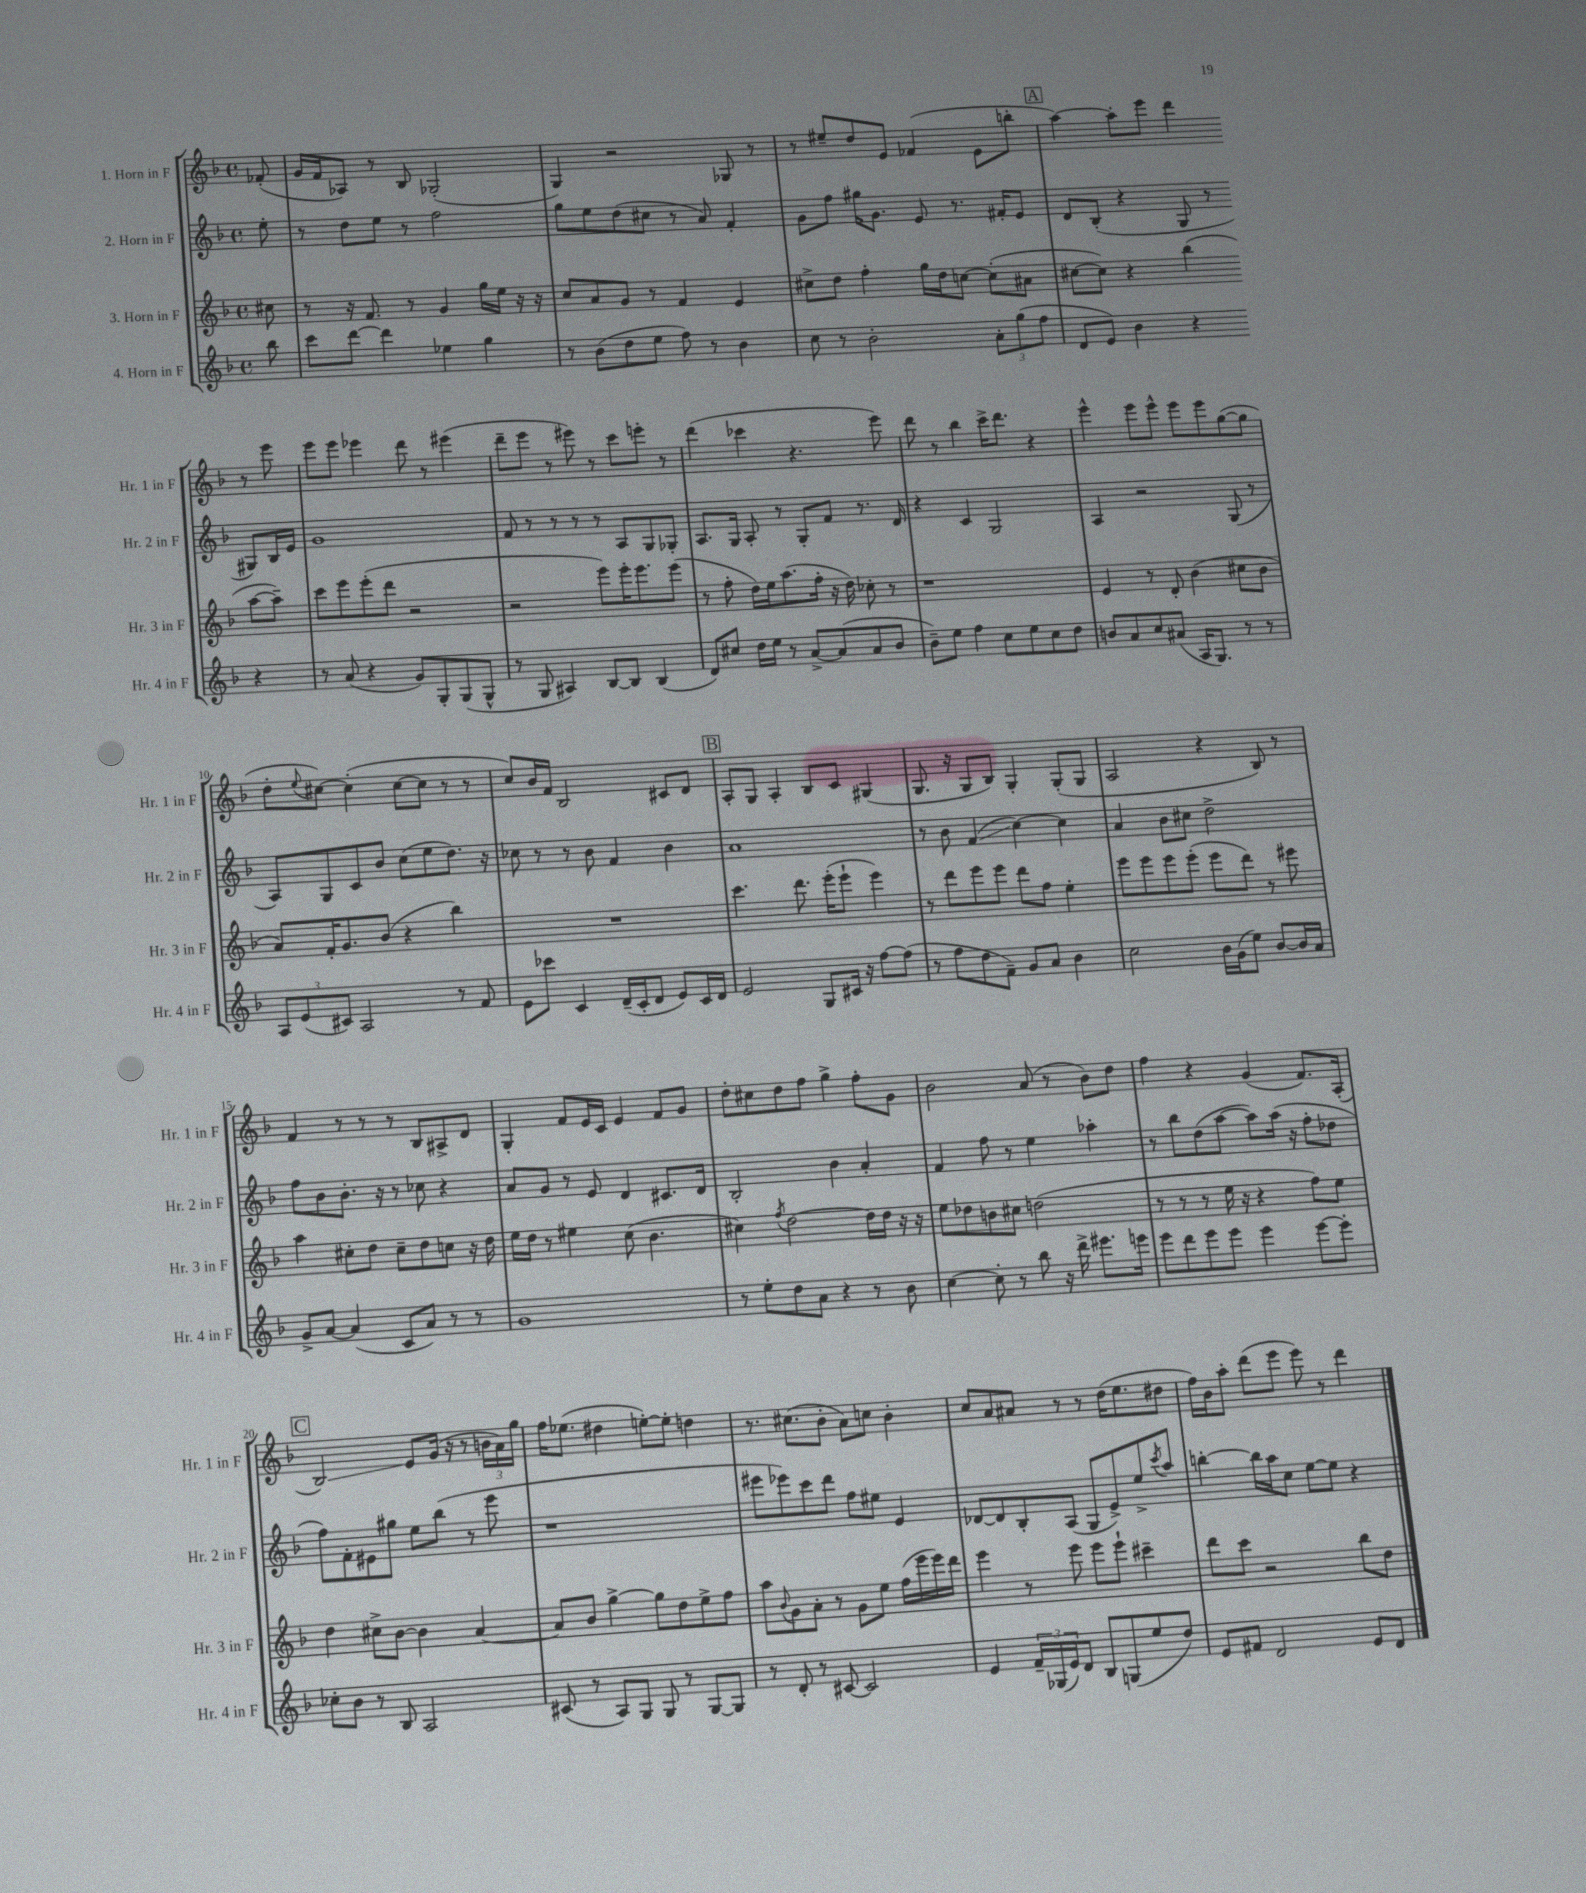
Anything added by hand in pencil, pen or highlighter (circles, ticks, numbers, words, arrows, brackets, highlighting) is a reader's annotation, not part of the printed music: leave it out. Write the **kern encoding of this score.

**kern	**kern	**kern	**kern
*staff4	*staff3	*staff2	*staff1
*clefG2	*clefG2	*clefG2	*clefG2
*k[b-]	*k[b-]	*k[b-]	*k[b-]
*M4/4	*M4/4	*M4/4	*M4/4
*met(c)	*met(c)	*met(c)	*met(c)
8bb-	8cc#	8ee'	(8f-'
=	=	=	=
8ccc	8r	8r	16g
.	.	.	16f
[8ddd	16r	8dd	8A-)
.	8.f	.	.
4ddd]	.	8ee	8r
.	8r	8r	8B-
4ee-	4g	2ff	(2G-'
4gg	16gg	.	.
.	16ee	.	.
.	16r	.	.
.	16r	.	.
=	=	=	=
8r	8cc	8gg	4G)
(8b-	8a	8ee	.
8dd	8g	(8dd	2r
8ee	8r	8cc#	.
8ff)	4f	8r	.
8r	.	8a)	.
4b-	4e	4f'	8G-
.	.	.	8r
=	=	=	=
8cc	8cc#^	8g	8r
8r	8dd	8ff	8ee#~
2b-'	4ff'	16gg#	8dd
.	.	8.g	.
.	.	.	8e
.	16gg	8e	(4f-
.	16dd	.	.
.	[8cc	8.r	.
12a'	(8cc']	.	8e
.	.	16f#'	.
(12gg	.	.	.
.	8a#	8e	8bb'
12ff	.	.	.
=	=	=	=
8d	[8cc#	8d	[4aa)
8e)	8cc#])	(8B-'	.
4b-	4r	4r	8aa']
.	.	.	8eee
4r	(4bb-	8G	4ddd
.	.	8r	.
4r	[8aa	8G#)	8r
.	8aa~])	16B-	8eee
.	.	16e	.
=	=	=	=
8r	8ccc	1g	8eee
(8a	8eee	.	8eee
4r	(8eee'	.	4eee-
.	8ddd	.	.
8g)	2r	.	8ddd
8G'	.	.	8r
(8G	.	.	(4eee#
8G^^	.	.	.
=	=	=	=
8r	2r	8f	8ddd~
8G	.	8r	8eee
4A#)	.	8r	8r
.	.	8r	8eee#)
[8B-	8eee)	8r	8r
8B-]	16eee'	8A	8ccc
.	8.eee	.	.
(4B-	.	8G	8eee'
.	(8eee	8G-'	8r
=	=	=	=
8d)	8r	8.A	(4ddd
8cc#	8ff'	.	.
.	.	16G	.
16dd	16dd)	8A'	4ccc-
16ee	16ee	.	.
8r	(8.aa	8r	.
[8a^	.	8G'	4.r
.	16ff'	.	.
(8a]	16r	8f	.
.	16dd)	.	.
8a	8cc-'	8.r	.
8b-	8r	.	8eee)
.	.	16d	.
=	=	=	=
8b-~)	1r	4r	8ddd
8ee	.	.	8r
4ff	.	4c	4bb-
8cc	.	2G	16ccc^
.	.	.	8.ddd
8ee	.	.	.
8cc	.	.	4r
8dd	.	.	.
=	=	=	=
8b	4e	4A	4eee^^
8a	.	.	.
8cc	8r	2r	8eee
(8a#	8d'	.	8eee^^
16A	(4b-	.	8eee
8.G)	.	.	.
.	.	.	8eee
8r	8cc#	(8G	([8gg
8r	8b-	8r	8gg]
=	=	=	=
12A	8a)	8A)	8dd'
(12e	.	.	.
.	.	.	8qqee
.	16f'	8G	[8cc#)
12c#)	.	.	.
.	8.g	.	.
2A	.	8c	(4cc#']
.	(8b-	8b-	.
.	4r	(8cc	[8cc#
.	.	8ee	8cc#]
8r	4bb-)	8.dd)	8r
8f	.	.	8r
.	.	16r	.
=	=	=	=
8e	1r	8cc-	8cc)
8ccc-	.	8r	16b-
.	.	.	16f
4c	.	8r	2B-
.	.	8b-	.
(16d~	.	4f	.
16c'	.	.	.
8d	.	.	.
8e)	.	4b-	8c#
16c	.	.	8d
16d	.	.	.
=	=	=	=
2e	4.ccc	1a	8A'
.	.	.	8G
.	.	.	4A'
.	8.ddd	.	.
8G	.	.	8B-
.	(16eee'	.	.
16c#	8eee`	.	8c
16r	.	.	.
[8ff	4eee)	.	(4G#
(8ff]	.	.	.
=	=	=	=
8r	8r	8r	8.G
8ff	8ddd	8b-	.
.	.	.	16r
8dd	8eee	(4f	8G
8f~)	8eee	.	8B-)
8g	8ddd	[4cc)	4G'
8a	8ff	.	.
4b-	4ee'	4cc]	(8G'
.	.	.	8G
=	=	=	=
2cc	8eee	4a	2A
.	8eee	.	.
.	8eee	8b-	.
.	(8eee'	8cc#	.
16b-	8eee	2dd^	4r
(16g	.	.	.
8ee)	8ddd)	.	.
[8b-	8r	.	8B-)
16b-]	8eee#	.	8r
16a	.	.	.
=	=	=	=
8g^	4aa	8ff	4f
[8a	.	8b-	.
(4a]	8cc#'	8.b-'	8r
.	8dd	.	8r
.	.	16r	.
8c	8cc#~	8r	8r
8a)	8dd	8cc-	8B-
8r	8cc	4r	8A#^
8r	16r	.	8d
.	16dd	.	.
=	=	=	=
1g	16ee	8a	4G'
.	16dd	.	.
.	8r	8g	.
.	4ee#	8r	8f
.	.	8e	16e
.	.	.	16c
.	(8cc	4d	4e
.	4.b-	.	.
.	.	8.c#	8f
.	.	.	8g
.	.	16d	.
=	=	=	=
8r	4cc#)	2B-'	8dd'
8ee'	.	.	8cc#
.	8qff	.	.
8dd	[2dd	.	8dd
8a	.	.	8ff
4r	.	4b-	4gg^
8r	16dd]	4a'	8ff'
.	16dd	.	.
8b-	16r	.	8g
.	16r	.	.
=	=	=	=
[4cc	8ee	4f	2b-
.	8dd-	.	.
8cc']	8b	8ff	.
8r	8cc#	8r	.
8bb-	(2dd	4ee	(8a
16r	.	.	8r
16ddd^	.	.	.
8.eee#	.	4aa-'	8b-)
.	.	.	8dd
16eee	.	.	.
=	=	=	=
8eee	8r	8r	4ff
8ddd	8r	8bb-	.
8eee	8r	(8dd	4r
8eee	16ee	[8aa	.
.	16r	.	.
4eee	4r	8aa])	(4g
.	.	(16aa	.
.	.	16r	.
[8eee	8ff)	8ff'	8.f)
8eee']	8ee	8dd-	.
.	.	.	(16A'
=	=	=	=
8cc-'	4dd	8ff)	2B-)
8b-	.	8f'	.
8r	8cc#^	8e#	.
8B-	[8b-	8gg#	.
2A	4b-]	8ee	8e
.	.	(8bb-	(16g
.	.	.	16r
.	[4a	8r	8r
.	.	8eee	24b
.	.	.	24a)
.	.	.	24gg
=	=	=	=
(8c#	8a]	1r	16ff
.	.	.	(8.ee-
8r	8b-	.	.
8A)	[4gg^	.	4dd#
8G	.	.	.
8G	8gg]	.	[8ee')
8r	8dd	.	8ee']
[8G	8ee^	.	4dd
8G]	8ff	.	.
=	=	=	=
8r	8aa	8eee#	8.r
.	8qqb-	.	.
8d'	8g	8eee-)	.
.	.	.	(8.cc#
8r	8a'	8ccc	.
[8c#	8r	8ddd	8b-'
2c#]	8g	8ff	8a)
.	8ee	8ee#	8cc
.	(16ff	4e	4b-'
.	16eee	.	.
.	16eee)	.	.
.	16ddd	.	.
=	=	=	=
4e	4eee	[8d-	8cc
.	.	8d-]	8a
24f~	8r	8B-'	8a#
(24G-	.	.	.
24e)	.	.	.
8d	8eee	(8A	8r
8B-	8eee	8G	8r
(8G	8eee`	8e^)	(16dd
.	.	.	8.ee
8ee	4ccc#~	8ee^	.
.	.	8qccc	.
8dd)	.	8aa	8dd#
=	=	=	=
8e	8ddd	[4bb'	16ff)
.	.	.	16b-
8f#	8ccc	.	8aa'
2d	2r	16bb]	(8ddd
.	.	16aa	.
.	.	8cc	8eee
.	.	[8ee	8eee)
.	.	8ee]	8r
8e	8bb-	4r	4ddd
8d	8dd	.	.
==	==	==	==
*-	*-	*-	*-
